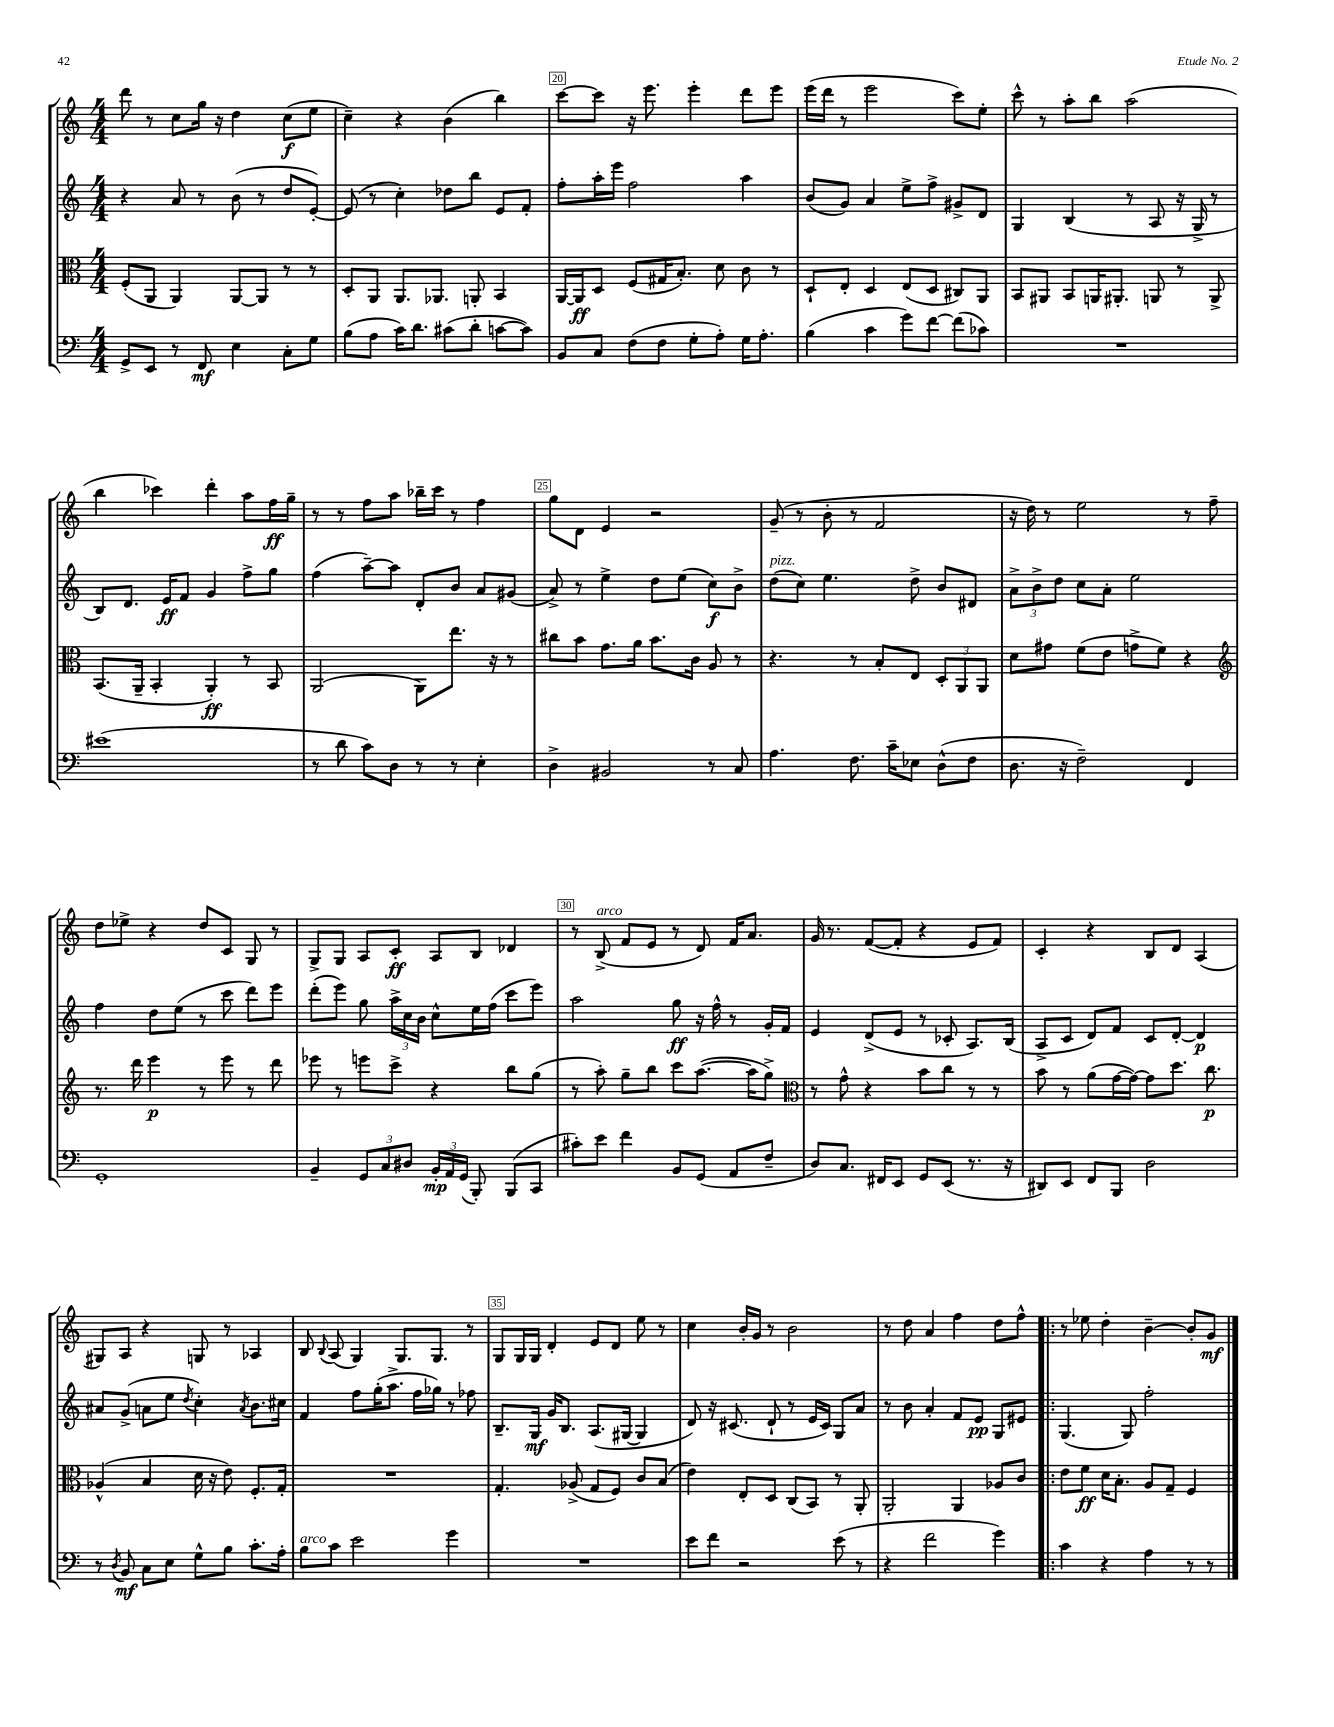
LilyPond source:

<<
\new StaffGroup <<
\new Staff = "s0" {
    \clef treble \key c \major \numericTimeSignature \time 4/4
    \autoBeamOff d'''8 r8 c''8[ g''16] r16 d''4 c''8[\f( e''8] |
    c''4--) r4 b'4( b''4) |
    c'''8[~ c'''8] r16 e'''8. e'''4-. d'''8[ e'''8] |
    e'''16[( d'''16] r8 e'''2 c'''8[) e''8]-. |
    c'''8-^ r8 a''8[-. b''8] a''2( |
    b''4 ces'''4) d'''4-. a''8[ f''16\ff g''16]-- |
    r8 r8 f''8[ a''8] bes''16[-- c'''16] r8 f''4 |
    g''8[ d'8] e'4 r2 |
    g'8--( r8 b'8-. r8 f'2 |
    r16 d''16) r8 e''2 r8 f''8-- |
    d''8[ ees''8]-> r4 d''8[ c'8] g8 r8 |
    g8[-> g8] a8[ c'8]-.\ff a8[ b8] des'4 |
    r8 b8->^\markup { \italic "arco" }( f'8[ e'8] r8 d'8) f'16[ a'8.] |
    g'16 r8. f'8[~( f'8]-. r4 e'8[ f'8]) |
    c'4-. r4 b8[ d'8] a4( |
    gis8[) a8] r4 g8 r8 aes4 |
    b8 \appoggiatura { b8 } a8( g4) g8.[ g8.] r8 |
    g8[ g16 g16] d'4-. e'8[ d'8] e''8 r8 |
    c''4 b'16[-. g'16] r8 b'2 |
    r8 d''8 a'4 f''4 d''8[ f''8]-^ |
    \bar ".|:" r8 ees''8 d''4-. b'4~-- b'8[-. g'8]\mf \bar "|." |
}
\new Staff = "s1" {
    \clef treble \key c \major \numericTimeSignature \time 4/4
    \autoBeamOff r4 a'8 r8 b'8( r8 d''8[ e'8]~-.) |
    e'8( r8 c''4-.) des''8[ b''8] e'8[ f'8]-. |
    f''8[-. a''16-. e'''16] f''2 a''4 |
    b'8[( g'8]) a'4 e''8[-> f''8]-> gis'8[-> d'8] |
    g4 b4( r8 a8 r16 g16-> r8 |
    b8[) d'8.] e'16[\ff f'8] g'4 f''8[-> g''8] |
    f''4( a''8[~--) a''8] d'8[-. b'8] a'8[ gis'8]( |
    a'8->) r8 e''4-> d''8[ e''8]( c''8[\f) b'8]-> |
    d''8[^\markup { \italic "pizz." }( c''8]) e''4. d''8-> b'8[ dis'8] |
    \tuplet 3/2 { a'8[-> b'8-> d''8] } c''8[ a'8]-. e''2 |
    f''4 d''8[ e''8]( r8 c'''8 d'''8[) e'''8] |
    d'''8[-.( e'''8]) g''8 \tuplet 3/2 { a''16[-> c''16 b'16] } c''8[-^ e''16 f''16]( c'''8[ e'''8]) |
    a''2 g''8\ff r16 f''16-^ r8 g'16[-. f'16] |
    e'4 d'8[->( e'8] r8 ces'8-. a8.[) b16]( |
    a8[-> c'8] d'8[) f'8] c'8[ d'8]~-. d'4\p |
    ais'8[ g'8]->( a'8[ e''8] \acciaccatura { d''8 } c''4-.) \acciaccatura { a'8 } b'8.[ cis''16] |
    f'4 f''8[ g''16-.( a''8.]-> f''16[ ges''16]) r8 fes''8 |
    b8.[-- g16]\mf g'16[ b8.] a8.[( gis16]~ gis4 |
    d'8) r16 cis'8.( d'8-! r8 e'16[ cis'16]) g8[ a'8] |
    r8 b'8 a'4-. f'8[ e'8]\pp g8[ eis'8] |
    \bar ".|:" g4.( g8) f''2-. \bar "|." |
}
\new Staff = "s2" {
    \clef alto \key c \major \numericTimeSignature \time 4/4
    \autoBeamOff f8[-.( a,8] a,4) a,8[~ a,8] r8 r8 |
    d8[-. a,8] a,8.[ aes,8.] a,8-. b,4 |
    a,16[~ a,16\ff d8] f8[( gis16 b8.]-.) d'8 c'8 r8 |
    d8[-! e8]-. d4 e8[( d8] cis8[) a,8] |
    b,8[ ais,8] b,8[ a,16 ais,8.]-. a,8 r8 a,8-> |
    b,8.[( a,16]-- b,4-. a,4-.\ff) r8 b,8 |
    a,2( a,8[) e''8.] r16 r8 |
    cis''8[ b'8] g'8.[ a'16] b'8.[ c'16] a8 r8 |
    r4. r8 b8[-. e8] \tuplet 3/2 { d8[-. a,8 a,8] } |
    d'8[ gis'8] f'8[( e'8] g'8[-> f'8]) r4 |
    \clef treble r8. d'''16 e'''4\p r8 e'''8 r8 d'''8 |
    ees'''8 r8 e'''8[ c'''8]-> r4 b''8[ g''8]( |
    r8 a''8-.) g''8[-- b''8] c'''8[ a''8.]~( a''16[ g''8]->) |
    \clef alto r8 g'8-^ r4 b'8[ c''8] r8 r8 |
    b'8 r8 a'8[( g'16~ g'16]~) g'8[ d''8.] c''8.\p |
    aes4-^( b4 d'16 r16 e'8) f8.[-. g16]-. |
    R1 |
    g4.-. aes8->( g8[ f8]) c'8[ b8]( |
    e'4) e8[-. d8] c8[( b,8]) r8 a,8-. |
    a,2-. a,4 aes8[ c'8] |
    \bar ".|:" e'8[ f'8]\ff d'16[ b8.]-. a8[ g8]-- f4 \bar "|." |
}
\new Staff = "s3" {
    \clef bass \key c \major \numericTimeSignature \time 4/4
    \autoBeamOff g,8[-> e,8] r8 f,8\mf e4 c8[-. g8] |
    b8[( a8] c'16[) d'8.] cis'8[( d'8]-. c'8[~ c'8]) |
    b,8[ c8] f8[( f8] g8[-. a8]-.) g16[ a8.]-. |
    b4( c'4 g'8[) f'8]~ f'8[( ces'8]) |
    R1 |
    eis'1( |
    r8 d'8 c'8[) d8] r8 r8 e4-. |
    d4-> bis,2 r8 c8 |
    a4. f8. c'16[-- ees8] d8[-^( f8] |
    d8. r16 f2--) f,4 |
    g,1-. |
    b,4-- \tuplet 3/2 { g,8[ c8 dis8] } \tuplet 3/2 { b,16[-.\mp a,16 g,16]( } b,,8-.) b,,8[( c,8] |
    cis'8[-.) e'8] f'4 b,8[ g,8]( a,8[ f8]-- |
    d8[) c8.] fis,16[ e,8] g,8[ e,8]( r8. r16 |
    dis,8[) e,8] f,8[ b,,8] d2 |
    r8 \acciaccatura { d8 } b,8\mf c8[ e8] g8[-^ b8] c'8.[-. a16]-. |
    b8[^\markup { \italic "arco" } c'8] e'2 g'4 |
    R1 |
    e'8[ f'8] r2 e'8( r8 |
    r4 f'2 g'4) |
    \bar ".|:" c'4 r4 a4 r8 r8 \bar "|." |
}
>>
>>
\layout { \context { \Score currentBarNumber = #18 \override BarNumber.break-visibility = ##(#f #t #t) barNumberVisibility = #(every-nth-bar-number-visible 5) \override BarNumber.stencil = #(make-stencil-boxer 0.1 0.3 ly:text-interface::print) } }
